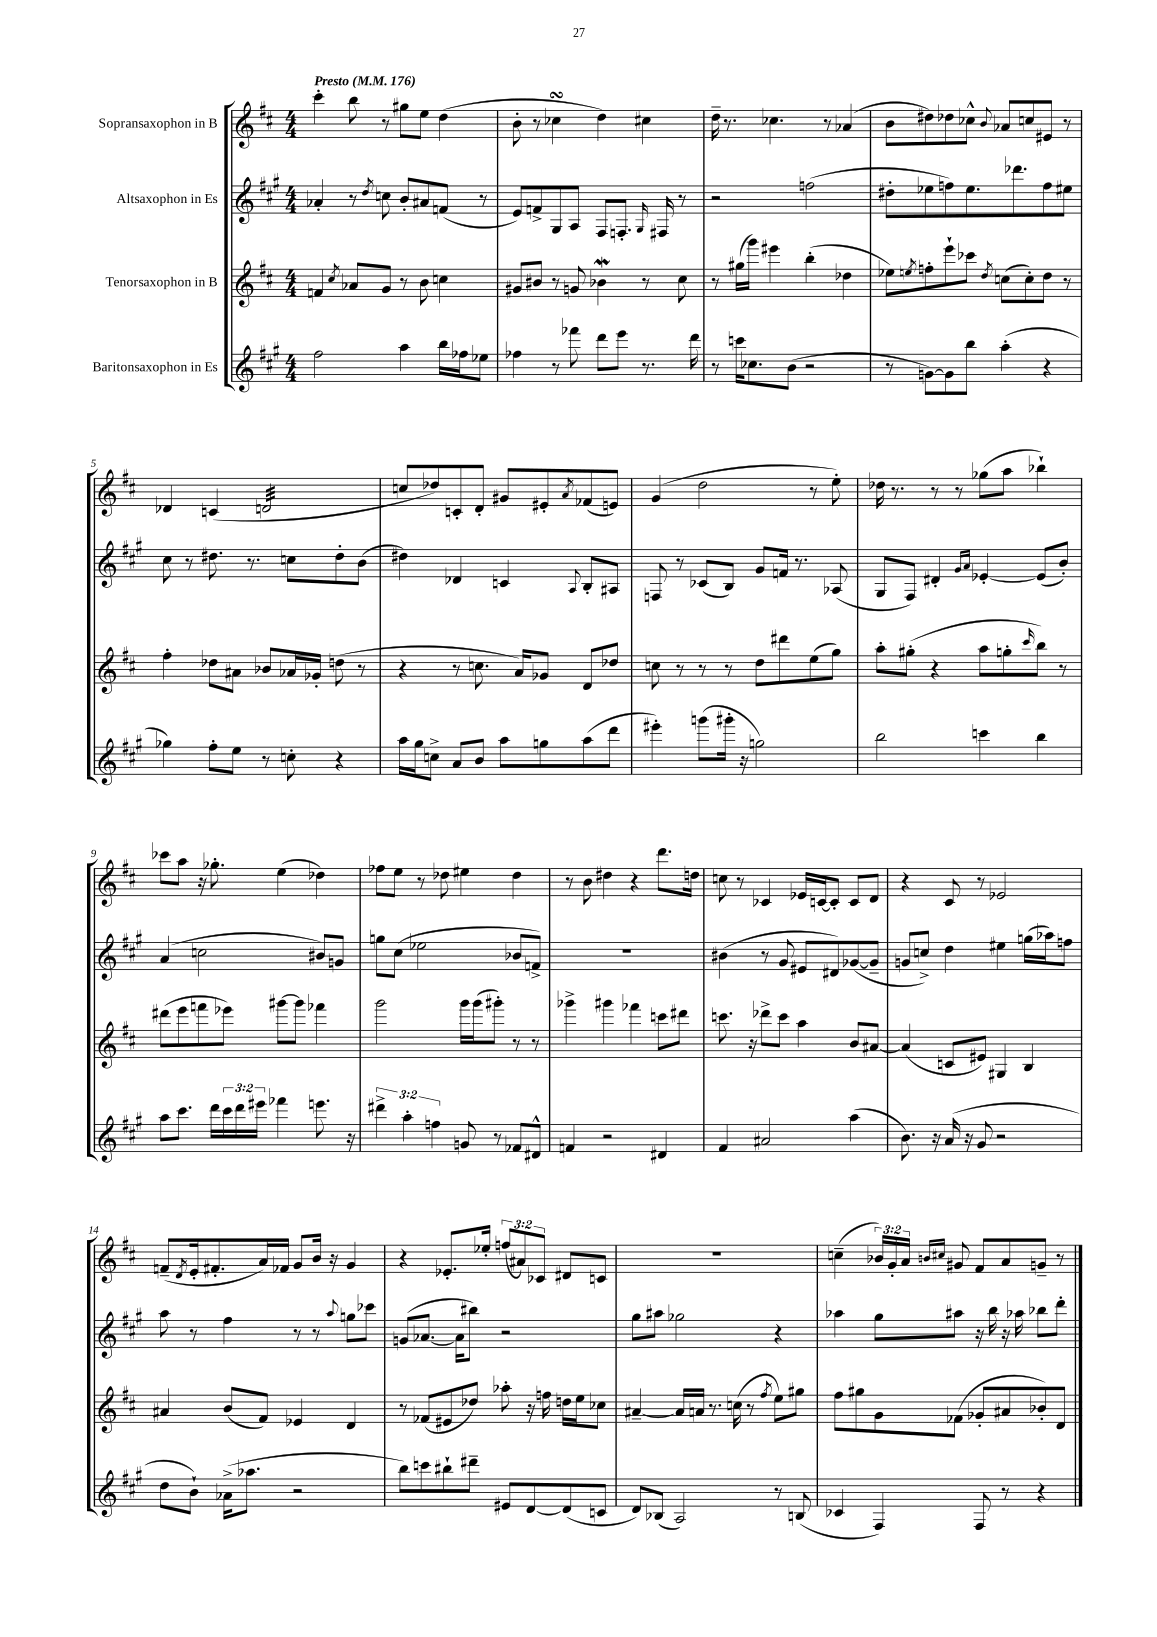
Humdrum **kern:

**kern	**kern	**kern	**kern
*staff4	*staff3	*staff2	*staff1
*clefG2	*clefG2	*clefG2	*clefG2
*k[f#c#g#]	*k[f#c#]	*k[f#c#g#]	*k[f#c#]
*M4/4	*M4/4	*M4/4	*M4/4
*MM176	*MM176	*MM176	*MM176
2ff#\	4f/	4a-'/	4ccc#'\
.	8qcc#/	.	.
.	8a-/L	8r	8bb\
.	.	8qdd/	.
.	8g/J	8cc\	8r
4aa\	8r	8b'/L	8gg#\L
.	8b\	8a#/	8ee\J
16bb\LL	4cc\	(8f/J	(4dd\
16ff-\J	.	.	.
8ee-\J	.	8r	.
=	=	=	=
4ff-\	8g#/L	8e/L)	8b'\
.	8b#/J	8f^/	8r
8r	8r	8G#/	4cc-\
8fff-\	8g/	8A/J	.
8ddd\L	4b-\	8F#/L	4dd\)
8eee\J	.	8.F'/J	.
8.r	8r	.	4cc#\
.	.	16qqG#/	.
.	.	16F#/	.
.	8cc#\	8r	.
16ddd\	.	.	.
=	=	=	=
8r	8r	2r	16dd~\
.	.	.	8.r
16ccc\LK	(16gg#\LL	.	.
8.cc-\	16ggg\JJ)	.	.
.	4eee#\	.	4.cc-\
(8b\J	.	.	.
2r	(4bb'\	(2ff\	.
.	.	.	8r
.	4dd-\	.	(4a-/
=	=	=	=
8r	8ee-\L)	8dd#'\L	8b\L
.	8qee/	.	.
[8g\L)	8ff'\	8ee-\	8dd#\)
8g\]	8eee`\	8ff\)	8dd-\
8bb\J	8ccc-\J	8.ee-\	8cc-^^\J
.	8qdd/	.	8qqb/
(4aa'\	(8cc\L	.	8a-/L
.	.	8.ddd-\	.
.	8cc'\)	.	8cc/
4r	8dd\J	8ff\	8e#/J
.	8r	8ee#\J	8r
=	=	=	=
4gg-\)	4ff#'\	8cc#\	4d-/
.	.	8r	.
8ff#'\L	8dd-\L	8.dd#\	(4c/
8ee\J	8a#\J	.	.
.	.	8.r	.
8r	8b-/L	.	2d/
8cc'\	16a-/L	8cc\L	.
.	16g-'/JJ	.	.
4r	(8dd\	8dd#'\	.
.	8r	(8b\J	.
=	=	=	=
16aa\LL	4r	4dd#\)	8cc/L
16gg#\J	.	.	.
8cc^\J	.	.	8dd-/)
8a/L	8r	4d-/	8c'/
8b/J	8.cc\	.	8d'/J
8aa\L	.	4c/	8g#/L
.	16a/LK)	.	.
8gg\	8g-/J	.	8e#'/
.	.	8qqA/	8qa/
(8aa\	8d/L	8B'/L	(8f-/
8ddd\J	8dd-/J	8A#/J	8e/J)
=	=	=	=
4eee#'\)	8cc\	8F/	(4g/
.	8r	8r	.
(8ggg\L	8r	(8c-/L	2dd\
16ggg#'\Jk	8r	8B/J)	.
16r	.	.	.
2gg\)	8dd\L	8g#/L	.
.	8ddd#\	16f/Jk	.
.	.	8.r	.
.	(8ee\	.	8r
.	8gg\J)	(8A-/	8ee'\)
=	=	=	=
2bb\	8aa'\L	8G#/L	16dd-\
.	.	.	8.r
.	(8gg#'\J	8F#/J)	.
.	4r	4d#'/	8r
.	.	.	8r
.	.	16qqg#/LL	.
.	.	16qqa/JJ	.
4ccc\	8aa\L	[4e-'/	(8gg-\L
.	8gg'\	.	8aa\J
.	16qqccc#/	.	.
4bb\	8bb\J)	(8e-/]L	4bb-`\)
.	8r	8b'/J)	.
=	=	=	=
8aa\L	(8ddd#\L	(4a/	8ccc-\L
8.ccc#\J	8eee\	.	8aa\J
.	8fff\	2cc\	16r
16ddd\LL	.	.	8.gg-'\
24ccc#\	8eee-\J)	.	.
24ddd\	.	.	.
24eee#\JJ	.	.	.
4fff-\	[8ggg#\L	.	(4ee\
.	8ggg#\]J	.	.
8.eee\	4fff-\	8b#/L)	4dd-\)
.	.	8g/J	.
16r	.	.	.
=	=	=	=
6ddd#^\	2ggg\	8gg\L	8ff-\L
.	.	(8cc#\J	8ee\J
6aa'\	.	.	.
.	.	2ee-\	8r
6ff\	.	.	.
.	.	.	8dd-\
8g/	16ggg\LL	.	4ee#\
.	(16ggg\J	.	.
8r	8ggg#'\J)	.	.
8f-/L	8r	8b-/L	4dd-\
8d#^^/J	8r	8f^/J)	.
=	=	=	=
4f/	4ggg-^\	1r	8r
.	.	.	8b\
2r	4ggg#\	.	4dd#\
.	4fff-\	.	4r
4d#/	8ccc\L	.	8.ddd\L
.	8ddd#\J	.	.
.	.	.	16dd\Jk
=	=	=	=
4f#/	8.ccc\	(4b#\	8cc\
.	.	.	8r
.	16r	.	.
2a#/	8ddd-^\L	8r	4c-/
.	8ccc\J	8g#/	.
.	4aa\	8e#/L	16e-/LL
.	.	.	[16c/J
.	.	8d#/)	8c'/]J
(4aa\	8b/L	([8g-/	8c/L
.	[8a#/J	8g-~/]J	8d/J
=	=	=	=
8.b\)	(4a#/]	8g/L	4r
.	.	8cc^/J)	.
16r	.	.	.
(16a/	8c/L	4dd\	8c#/
16r	.	.	.
8g#/	8e#/J)	.	8r
2r	4G#/	4ee#\	2e-/
.	4B/	(16gg\LL	.
.	.	16aa-\J)	.
.	.	8ff\J	.
=	=	=	=
8dd\L	4a#/	8aa\	(8f~/L
.	.	.	8qd/
8b`\J)	.	8r	16e'/k
.	.	.	8.f#'/
(16a-^\LK	(8b/L	4ff#\	.
8.aa-\J	.	.	.
.	8f#/J)	.	16a/L)
.	.	.	16f-/JJ
2r	4e-/	8r	8g/L
.	.	8r	16b/Jk
.	.	.	16r
.	.	8qqaa/	.
.	4d/	8gg\L	4g/
.	.	8ccc-\J	.
=	=	=	=
8bb\L)	8r	(8g/L	4r
8ccc\	(8f-/L	[8.a-/J	.
8bb#`\	8e#/	.	8.e-'/L
.	.	16a-\]LK	.
8ddd#~\J	8dd-/J)	8bb#\J)	.
.	.	.	16ee-'/Jk
8e#/L	8aa-'\	2r	(12ff/L
.	.	.	12a#/)
[8d/	16r	.	.
.	.	.	12c-/J
.	16ff\	.	.
(8d/]	16dd\LL	.	8d#/L
.	16ee\J	.	.
8c/J	8cc-\J	.	8c/J
=	=	=	=
8d/L)	[4a#~/	8gg#\L	1r
(8B-/J	.	8aa#\J	.
2A/)	16a#/]LL	2gg-\	.
.	16a/JJ	.	.
.	8.r	.	.
.	(16cc\	.	.
.	8r	.	.
.	8qff#/	.	.
8r	8ee\L)	4r	.
(8B/	8gg#\J	.	.
=	=	=	=
4c-/	8ff#\L	4aa-\	(4cc~\
.	8gg#\	.	.
4F#/)	8g\	8gg#\L	24b-/LL)
.	.	.	24g'/
.	.	.	24a/JJ
.	.	.	16qqb/LL
.	.	.	16qqcc#/JJ
.	(8f-\J	8aa#\J	8g#/
8F#/	8g-'/L	16r	8f#/L
.	.	16bb\	.
8r	8a#/	16r	8a/
.	.	16aa-\	.
4r	8b-'/)	8bb-\L	8g~/J
.	8d/J	8ddd'\J	8r
==	==	==	==
*-	*-	*-	*-
